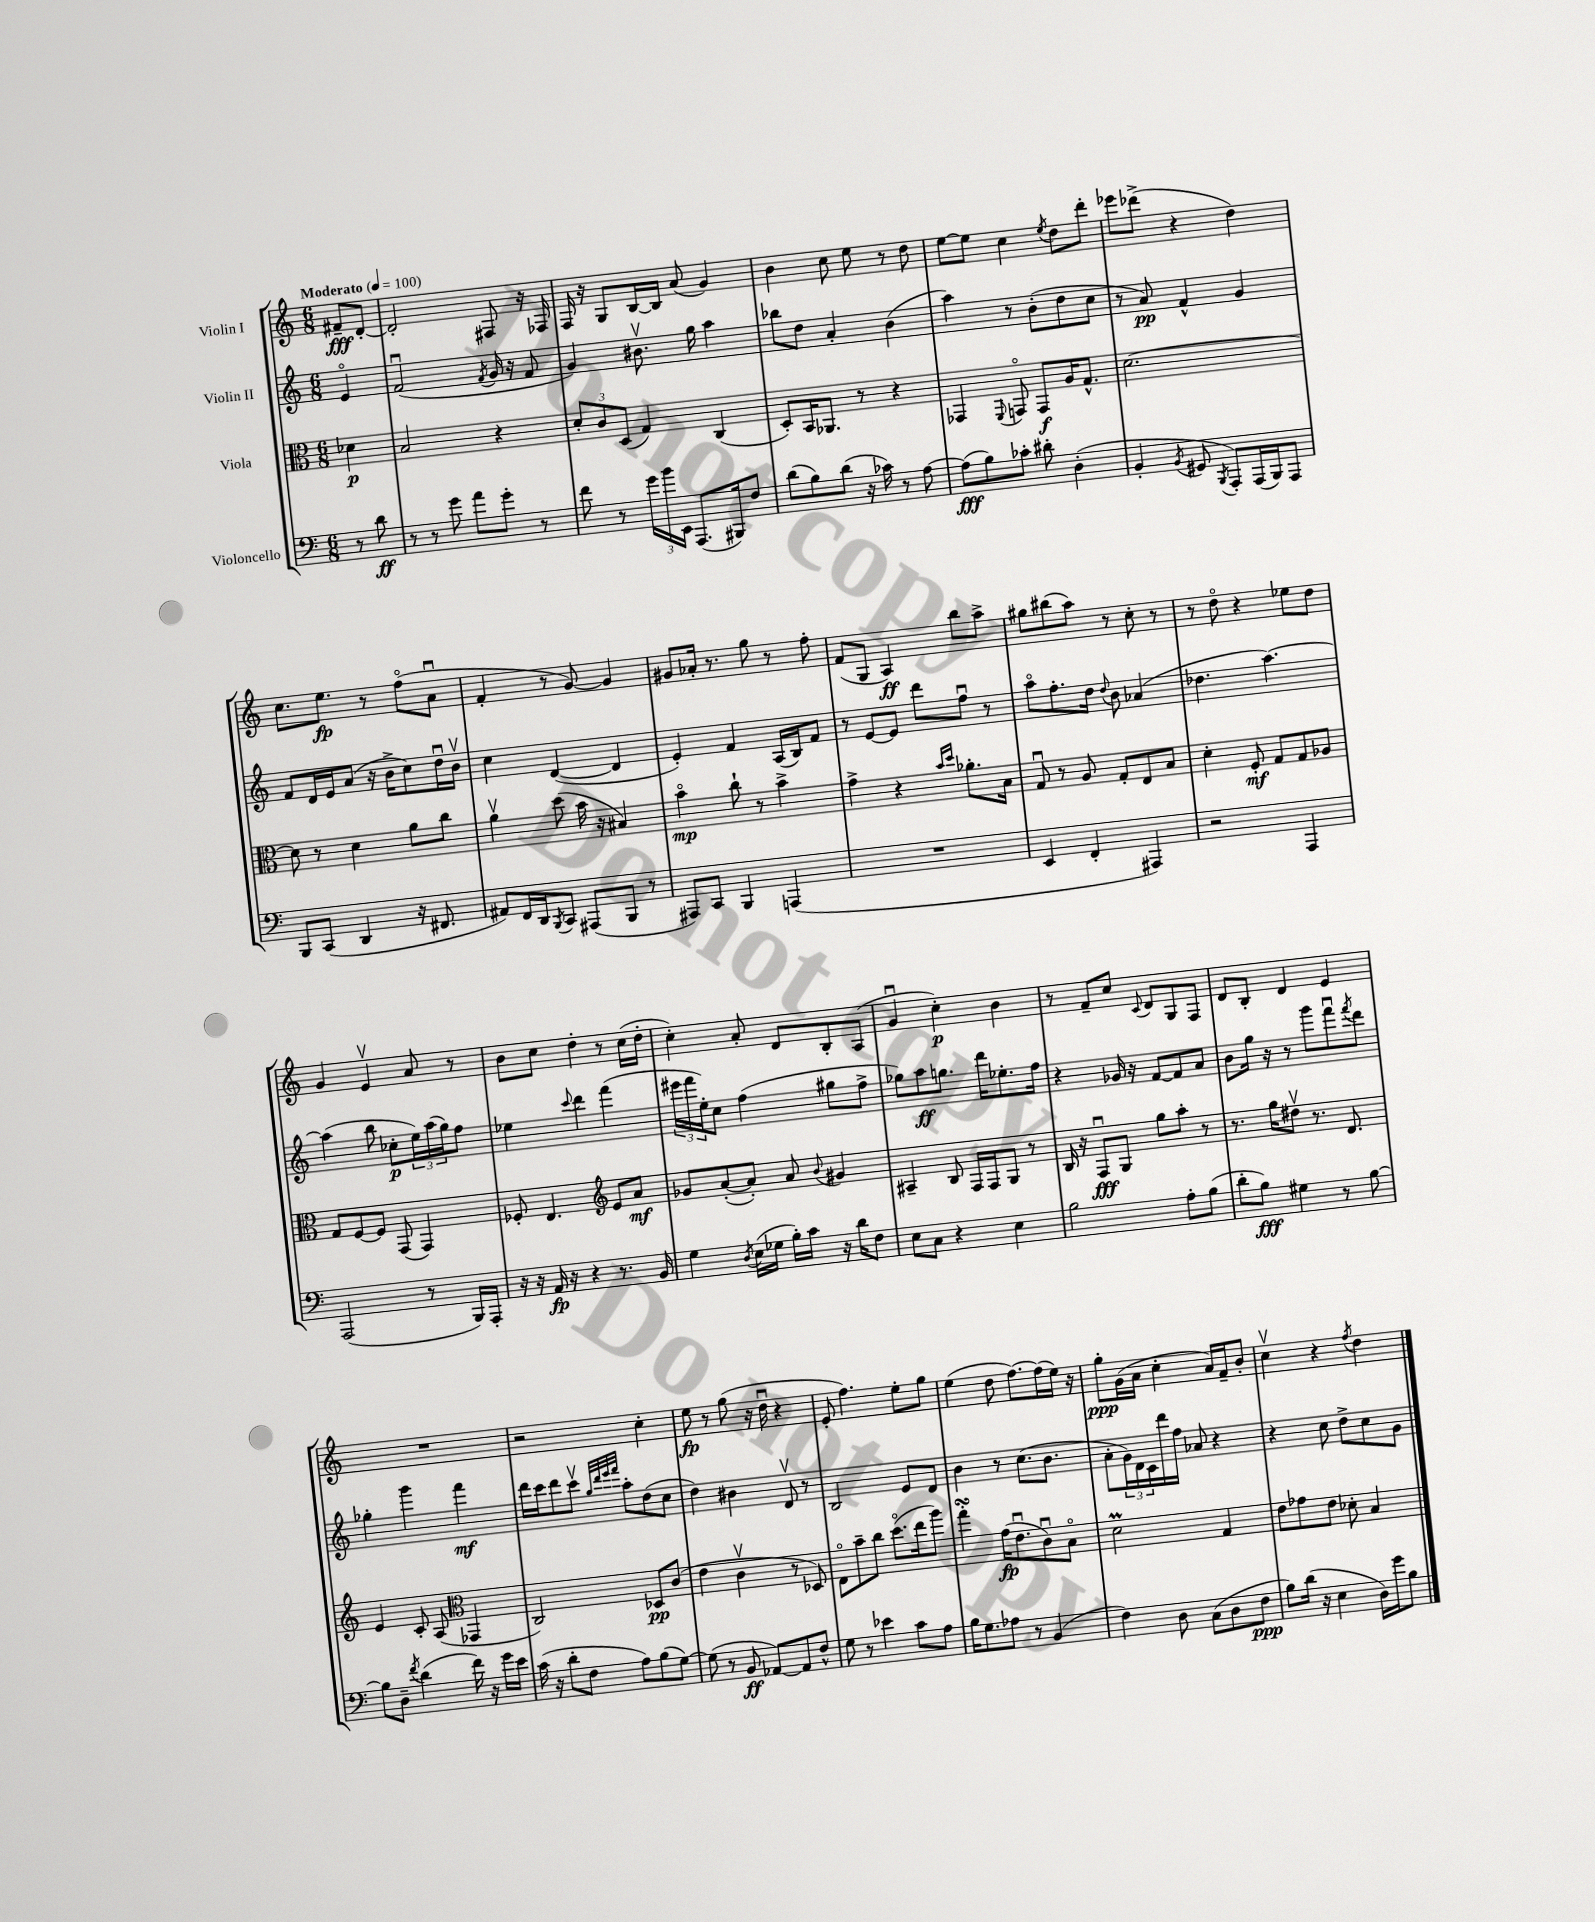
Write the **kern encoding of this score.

**kern	**kern	**kern	**kern
*staff4	*staff3	*staff2	*staff1
*clefF4	*clefC3	*clefG2	*clefG2
*k[]	*k[]	*k[]	*k[]
*M6/8	*M6/8	*M6/8	*M6/8
*MM100	*MM100	*MM100	*MM100
8r	4d-	4eo	8f#~
8d	.	.	[8d'
=	=	=	=
8r	2B	(2fu	2d']
8r	.	.	.
8g	.	.	.
8a	.	.	.
.	.	8qf	.
8g'	4r	16g	8F#
.	.	16r	.
8r	.	8f	16r
.	.	.	16F-
=	=	=	=
8f	12d'	4g)	16F
.	.	.	16r
.	12c	.	.
8r	.	.	8G
.	(12D	.	.
24g	4G)	8.b#v	[16B
24b	.	.	.
.	.	.	16B]
24EE	.	.	.
(8.AAA	.	.	(8a
.	.	16gg	.
.	(4C	4aa	4g)
16BBB#)	.	.	.
8F	.	.	.
=	=	=	=
(8d	8D')	8bb-	4b
8B)	16BB	8dd	.
.	8.AA-	.	.
(8d	.	4a'	8cc
16r	8r	.	8ee
16c-)	.	.	.
8r	4r	(4b	8r
[8A	.	.	8dd
=	=	=	=
(8A]	4GG-	4aa)	[8ee
8B)	.	.	8ee]
.	8qqFF	.	.
8c-'	8GGo	8r	4cc
8d#'	8GG	(8b'	.
.	.	.	8qee
(4D'	16A	8dd	8dd
.	8.G^^	.	.
.	.	8cc	8ddd'
=	=	=	=
4BB'	[2.d	8r	8eee-
.	.	8a)	(8ddd-^
8qBB	.	.	.
8GG#	.	4f^^	4r
8qBBB	.	.	.
8AAA')	.	.	.
(16AAA	.	4g	4dd)
16BBB)	.	.	.
8AAA	.	.	.
=	=	=	=
8BBB	8d]	8f	8.cc
(8CC	8r	16d	.
.	.	16e	8.ee
4DD	4d	(8a	.
.	.	16r	8r
.	.	16b^	.
16r	8a	8cc)	(8ffo
8.FF#	.	.	.
.	8cc	16ddu	8au
.	.	16bv	.
=	=	=	=
8AA#)	4av	4cc	4f'
16FF	.	.	.
16DD	.	.	.
8qBBB	.	.	.
8CC	(8dd	([4d	8r
(8AAA#	16b	.	[8g)
.	16r	.	.
8BBB	4B#)	4d]	4g]
8r	.	.	.
=	=	=	=
8AAA#)	4bo	4e')	8g#
8CC	.	.	16a-'
.	.	.	8.r
4BBB	8cc`	4f	.
.	8r	.	8gg
(4AAA	4b^	(16A	8r
.	.	16B)	.
.	.	8f	8ff'
=	=	=	=
2.r	4g^	8r	(8f
.	.	[8e	8G
.	4r	8e]	4A)
.	.	8ddd	.
.	16qqb	.	.
.	16qqdd	.	.
.	8.a-'	8ffu	8bb
.	.	8r	8aa^
.	16B	.	.
=	=	=	=
4EE	8Gu	8aao	8gg#
.	8r	8.ff'	(8bb#
4FF'	8A	.	8aa)
.	.	16dd	.
.	.	8qqdd	.
.	8G'	8b	8r
4AAA#)	8E	(4a-	8cc'
.	8B	.	8r
=	=	=	=
2r	4d'	4.dd-	8r
.	.	.	8ddo
.	8F'	.	4r
.	8G	[4.aa)	.
4AAA	8G	.	8ee-
.	8A-	.	8dd
=	=	=	=
(2AAA	8G	(4aa]	4g
.	[8F	.	.
.	8F]	8bb	4ev
.	(8GG	8cc-'	.
8r	4GG)	24ee)	8a
.	.	(24aa	.
.	.	24gg)	.
16BBB)	.	8ff	8r
16AAA'	.	.	.
=	=	=	=
16r	8F-'	4ee-	8b
16r	.	.	.
16AA	4.E	.	8cc
16r	.	.	.
.	.	8qqccc	.
4r	.	4ddd	4dd'
*	*clefG2	*	*
8.r	8e	(4fff	8r
.	8a	.	(16cc
16BB	.	.	16dd'
=	=	=	=
4G	8g-	24eee#	4cc')
.	.	24fff	.
.	.	24ee')	.
.	([8a'	8cc	.
8qD	.	.	.
(16E	8a'])	(4ff	8a'
16G-	.	.	.
16B')	8a	.	8d
16c	.	.	.
.	8qqb	.	.
16r	4g#	8gg#	8B'
16d	.	.	.
8F	.	8ff^	(8A
=	=	=	=
8E	4A#~	8gg-)	4gu
8C	.	8aa	.
4r	8B	8.gg	4cc')
.	16F	.	.
.	16F	16ddd	.
4E	8G	8.ee-'	4b
.	8r	.	.
.	.	16ff	.
=	=	=	=
2B	16B	4r	8r
.	16r	.	.
.	8Fu	.	8f~
.	8G	16g-	8cc
.	.	16r	.
.	.	.	8qqc
.	8gg	[8f	8d
8A'	8aa'	8f]	8G
(8B	8r	8a	8F
=	=	=	=
8d'	8.r	8b	8d
8B)	.	16gg	8B'
.	16gg	16r	.
4G#	8dd#v	8r	4d
.	8.r	8ggg	.
8r	.	8fffu	4e
.	8.d	.	.
.	.	8qfff	.
[8B	.	8ddd	.
=	=	=	=
8B]	4e	4gg-'	2.r
8D~	.	.	.
8qf	.	.	.
(4d	8c'	4ggg	.
.	(8A	.	.
*	*clefC3	*	*
16f)	4GG-	4fff	.
16r	.	.	.
16g	.	.	.
16e	.	.	.
=	=	=	=
(16c	2C)	16ddd	2r
16r	.	16ccc	.
8d'	.	8ddd	.
8F	.	8cccv	.
.	.	32qqgg	.
.	.	32qqddd	.
.	.	32qqeee	.
.	.	32qqfff	.
8A)	.	8aa'	.
(8B	8D-	(8dd	4cc'
[8G)	(8c	8cc	.
=	=	=	=
(8G]	4e	4dd)	8ee
8r	.	.	8r
8BB	4cv	4b#	(8gg
[8AA-)	.	.	16r
.	.	.	16ddu
8AA-]	8r	8dv	4r
8F^^	8D-)	8r	.
=	=	=	=
8G	8Eo	2B	8e'
8r	8b~	.	4.ff)
4e-	8cc	.	.
.	(8.ddo	.	.
8c	.	8e	8ee'
.	16ee	.	.
8A	8aa)	8d	8gg
=	=	=	=
16B	4gg'	4b	(4ee
8.G	.	.	.
8A-	(16g	8r	8dd
.	8.eu	.	.
8r	.	(8.cc	[8.ff)
(4BB	8cu)	.	.
.	.	8.b	(16ff]
.	8Bo	.	16ee)
.	.	.	16r
=	=	=	=
4F)	2d	8a'	8gg'
.	.	24g)	(16g
.	.	24d	.
.	.	.	16a
.	.	24c	.
8D	.	16ddd	4cc'
.	.	16ff	.
(8C	.	8a-	.
8D	4G	4r	16a)
.	.	.	16f~
8F	.	.	8b'
=	=	=	=
8B)	8e	4r	4ccv
(16d	8g-	.	.
16r	.	.	.
4E	8e	8cc	4r
.	8d-'	8dd^	.
.	.	.	8qff
16D)	4B	8cc	4dd
16g	.	.	.
8B	.	8g	.
==	==	==	==
*-	*-	*-	*-
